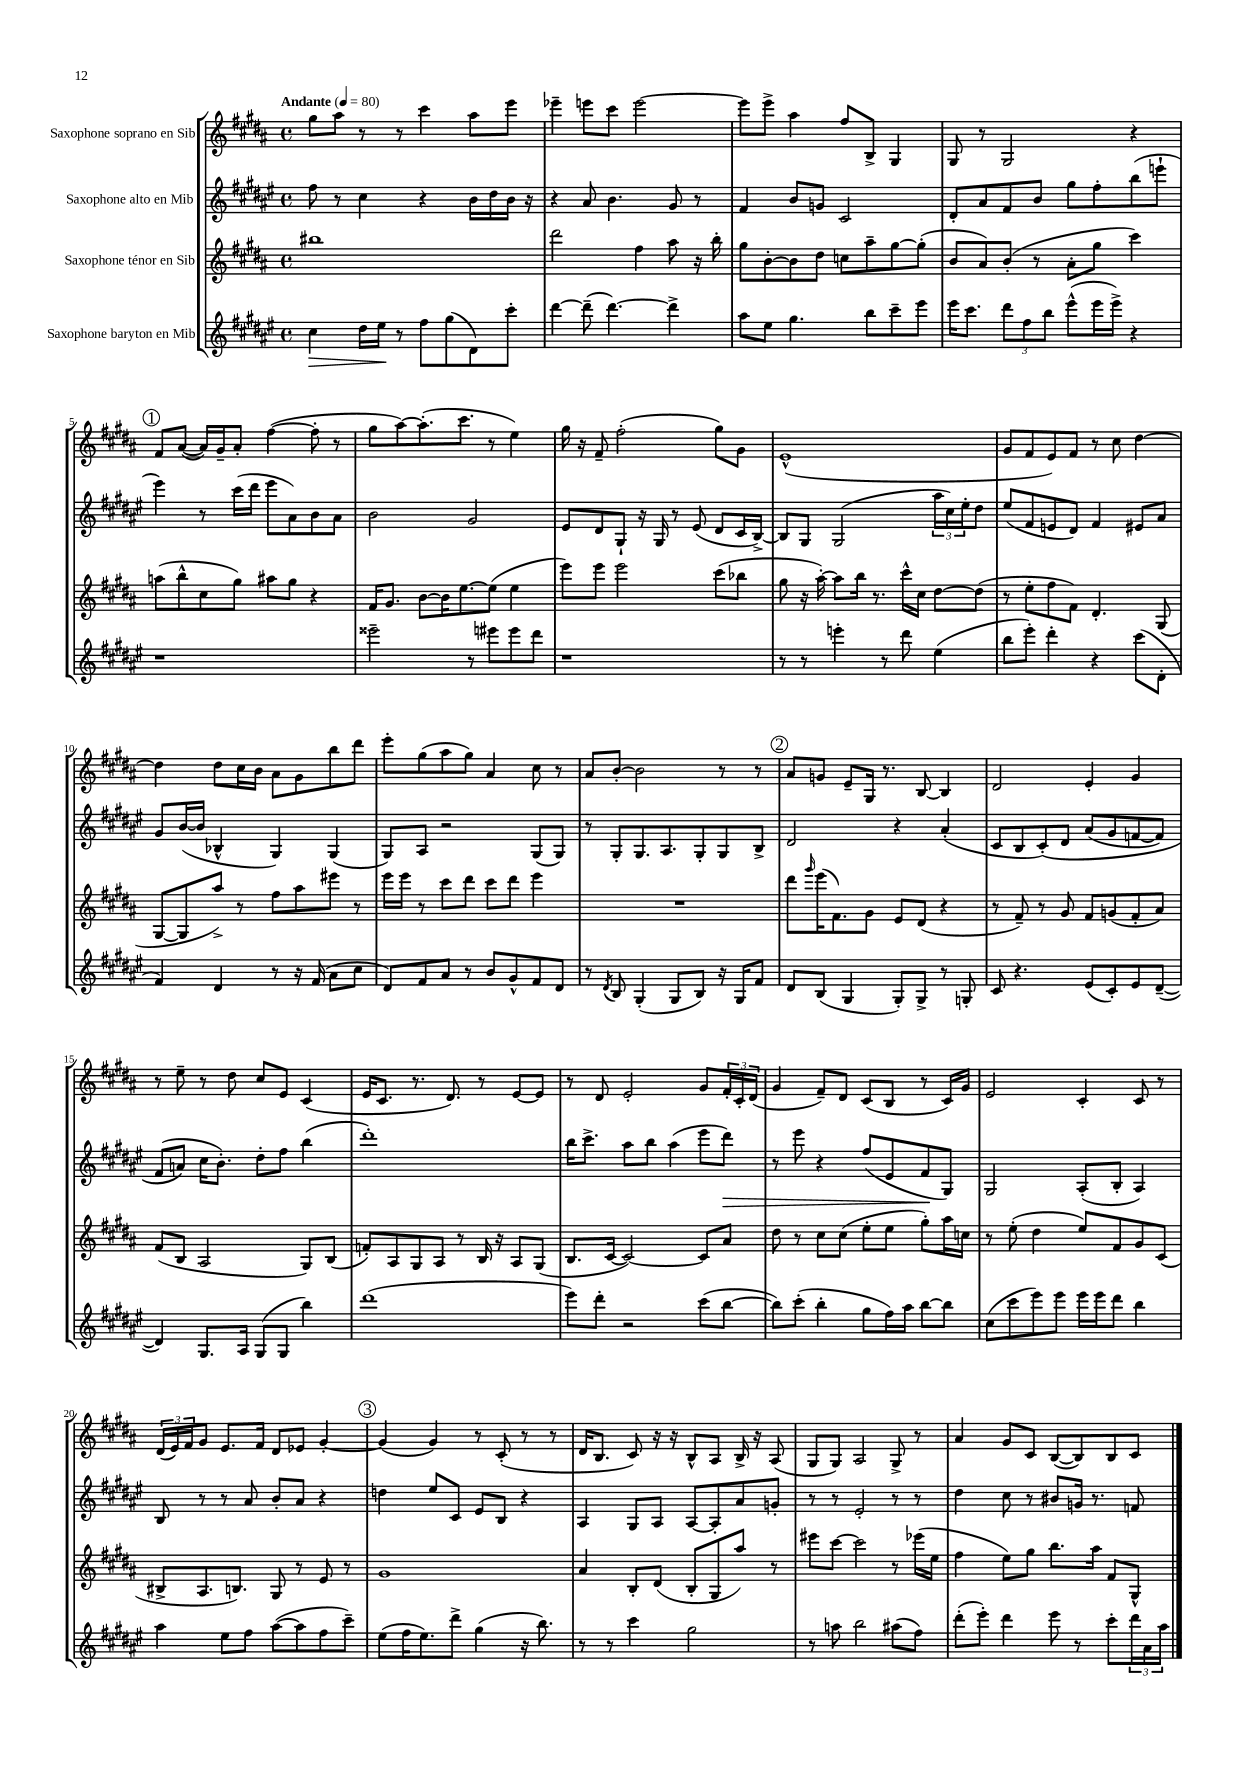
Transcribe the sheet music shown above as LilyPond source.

<<
\new StaffGroup <<
\new Staff = "s0" \with { instrumentName = "Saxophone soprano en Sib" } {
    \clef treble \key b \major \defaultTimeSignature \time 4/4 \tempo "Andante" 4 = 80
    gis''8 ais''8 r8 r8 cis'''4 ais''8 e'''8 |
    ees'''4-- e'''8 cis'''8 e'''2~ |
    e'''8 e'''8-> ais''4 fis''8 b8-> gis4 |
    gis8 r8 gis2 r4 |
    \mark \markup { \circle "1" } fis'8 ais'8~( ais'16) gis'16-- ais'8-. fis''4~( fis''8-. r8 |
    gis''8 ais''8~) ais''8.-.( cis'''8. r8 e''4) |
    gis''16 r16 fis'8-- fis''2-.( gis''8) gis'8 |
    e'1-^( |
    gis'8 fis'8 e'8) fis'8 r8 cis''8 dis''4~ |
    dis''4 dis''8 cis''16 b'16 ais'8 gis'8 b''8 dis'''8 |
    e'''8-. gis''8( ais''8 gis''8) ais'4 cis''8 r8 |
    ais'8 b'8~-. b'2 r8 r8 |
    \mark \markup { \circle "2" } ais'8 g'8 e'8-- gis16 r8. b8~ b4 |
    dis'2 e'4-. gis'4 |
    r8 e''8-- r8 dis''8 cis''8 e'8 cis'4( |
    e'16 cis'8. r8. dis'8.) r8 e'8~ e'8 |
    r8 dis'8 e'2-. gis'8 \tuplet 3/2 { fis'16-. cis'16-. dis'16( } |
    gis'4 fis'8--) dis'8 cis'8( b8 r8 cis'16) gis'16 |
    e'2 cis'4-. cis'8 r8 |
    \tuplet 3/2 { dis'16( e'16) fis'16 } gis'8 e'8. fis'16 dis'8 ees'8 gis'4~-. |
    \mark \markup { \circle "3" } gis'4( gis'4) r8 cis'8-.( r8 r8 |
    dis'16 b8. cis'8) r16 r16 b8-^ ais8 b16-> r16 ais8( |
    gis8 gis8) ais2 gis8-> r8 |
    ais'4 gis'8 cis'8 b8~( b8) b8 cis'8 \bar "|." |
}
\new Staff = "s1" \with { instrumentName = "Saxophone alto en Mib" } {
    \clef treble \key fis \major \defaultTimeSignature \time 4/4
    fis''8 r8 cis''4 r4 b'16 dis''16 b'16 r16 |
    r4 ais'8 b'4. gis'8 r8 |
    fis'4 b'8 g'8 cis'2 |
    dis'8-. ais'8 fis'8 b'8 gis''8 fis''8-. b''8( e'''8-! |
    \mark \markup { \circle "1" } eis'''4) r8 cis'''16( dis'''16 eis'''8 ais'8) b'8 ais'8 |
    b'2 gis'2 |
    eis'8 dis'8 gis8-! r16 gis16 r8 eis'8( dis'8 cis'16 b16~->) |
    b8 gis8 gis2( \tuplet 3/2 { ais''16 cis''16) eis''16-. } dis''8 |
    eis''8( fis'8 e'8 dis'8) fis'4 eis'8 ais'8 |
    gis'8 b'16~( b'16 bes4-^ gis4) gis4( |
    gis8) ais8 r2 gis8( gis8) |
    r8 gis8-. gis8. ais8. gis8-. gis8 b8-> |
    \mark \markup { \circle "2" } dis'2 r4 ais'4-.( |
    cis'8 b8 cis'8-.)\( dis'8 ais'8( gis'8 f'8~ f'8) |
    fis'8( a'8\) cis''16 b'8.-.) dis''8-. fis''8 b''4( |
    dis'''1-.) |
    b''16 cis'''8.-> ais''8 b''8 ais''4( eis'''8 dis'''8\>) |
    r8 eis'''8 r4 fis''8( eis'8 fis'8\! gis8) |
    gis2 ais8-.( b8-. ais4) |
    b8 r8 r8 ais'8 b'8-. ais'8 r4 |
    \mark \markup { \circle "3" } d''4 eis''8 cis'8 eis'8 b8 r4 |
    ais4 gis8 ais8 ais8~ ais8-. ais'8 g'8-. |
    r8 r8 eis'2-. r8 r8 |
    dis''4 cis''8 r8 bis'8 g'16 r8. f'8 \bar "|." |
}
\new Staff = "s2" \with { instrumentName = "Saxophone ténor en Sib" } {
    \clef treble \key b \major \defaultTimeSignature \time 4/4
    bis''1 |
    dis'''2 fis''4 ais''8 r16 b''16-. |
    gis''8 b'8~-. b'8 dis''8 c''8 ais''8-- gis''8~ gis''8-.( |
    b'8 ais'8) b'8-.( r8 ais'8-. gis''8 cis'''4) |
    \mark \markup { \circle "1" } a''8( b''8-^ cis''8 gis''8) ais''8 gis''8 r4 |
    fis'16 gis'8. b'8~ b'16 e''8.~ e''8( e''4 |
    e'''8) e'''8 e'''2 cis'''8( bes''8 |
    gis''8 r16 ais''16~-.) ais''8 b''16 r8. cis'''16-^ cis''16 dis''8~ dis''8( |
    r8 e''8-. fis''8 fis'8) dis'4.-. gis8( |
    gis8~ gis8 ais''8->) r8 fis''8 ais''8 eis'''8 r8 |
    e'''16 e'''16 r8 cis'''8 dis'''8 cis'''8 dis'''8 e'''4 |
    R1 |
    \mark \markup { \circle "2" } dis'''8 \grace { gis'''16 } e'''16( fis'8.) gis'8 e'8 dis'8( r4 |
    r8 fis'8--) r8 gis'8 fis'8 g'8( fis'8-. ais'8) |
    fis'8( b8 ais2 gis8) b8( |
    f'8-.) ais8 gis8 ais8 r8 b16 r16 ais8 gis8( |
    b8. cis'16~ cis'2~) cis'8 ais'8 |
    dis''8 r8 cis''8 cis''8( e''8-. e''8 gis''8-.) ais''16 c''16 |
    r8 e''8-.( dis''4 e''8) fis'8 gis'8 cis'8( |
    bis8-> ais8. b8.) gis8 r8 e'8 r8 |
    \mark \markup { \circle "3" } gis'1 |
    ais'4 b8-. dis'8( b8-. gis8 ais''8) r8 |
    eis'''8 cis'''8~ cis'''2 r8 ees'''16( e''16 |
    fis''4 e''8) gis''8 b''8. ais''16 fis'8 gis8-^ \bar "|." |
}
\new Staff = "s3" \with { instrumentName = "Saxophone baryton en Mib" } {
    \clef treble \key fis \major \defaultTimeSignature \time 4/4
    cis''4\> dis''16 eis''16\! r8 fis''8 gis''8( dis'8) cis'''8-. |
    dis'''4~ dis'''8--( dis'''4.~) dis'''4-> |
    ais''8 eis''8 gis''4. b''8 cis'''8-- eis'''8 |
    eis'''16 cis'''8. \tuplet 3/2 { dis'''8 fis''8 b''8 } eis'''8-^( eis'''16 eis'''16->) r4 |
    \mark \markup { \circle "1" } r1 |
    eisis'''2-- r8 eis'''8 eis'''8 dis'''8 |
    r1 |
    r8 r8 e'''4-. r8 dis'''8 eis''4( |
    b''8 eis'''8-.) dis'''4-. r4 cis'''8( dis'8-. |
    fis'4) dis'4 r8 r16 fis'16( ais'8 cis''8 |
    dis'8) fis'8 ais'8 r8 b'8 gis'8-^ fis'8 dis'8 |
    r8 \acciaccatura { dis'8 } b8 gis4-.( gis8 b8) r16 gis16 fis'8 |
    \mark \markup { \circle "2" } dis'8 b8( gis4 gis8-.) gis8-> r8 g8-. |
    cis'8 r4. eis'8( cis'8-.) eis'8 dis'8~--( |
    dis'4) gis8. ais16 gis8( gis8 b''4) |
    dis'''1( |
    eis'''8) dis'''8-. r2 cis'''8( b''8~ |
    b''8) cis'''8-.( b''4-. gis''8 fis''16) ais''16 b''8~ b''8 |
    cis''8( cis'''8 eis'''8) eis'''8 eis'''16 eis'''16 dis'''8 b''4 |
    ais''4 eis''8 fis''8 ais''8~( ais''8 fis''8 cis'''8--) |
    \mark \markup { \circle "3" } eis''8( fis''16 eis''8.) dis'''8-> gis''4( r16 b''8.) |
    r8 r8 cis'''4 gis''2 |
    r8 a''8 b''2 ais''8( fis''8) |
    dis'''8-.( eis'''8-.) dis'''4 eis'''8 r8 cis'''8-. \tuplet 3/2 { dis'''16 ais'16 ais''16 } \bar "|." |
}
>>
>>
